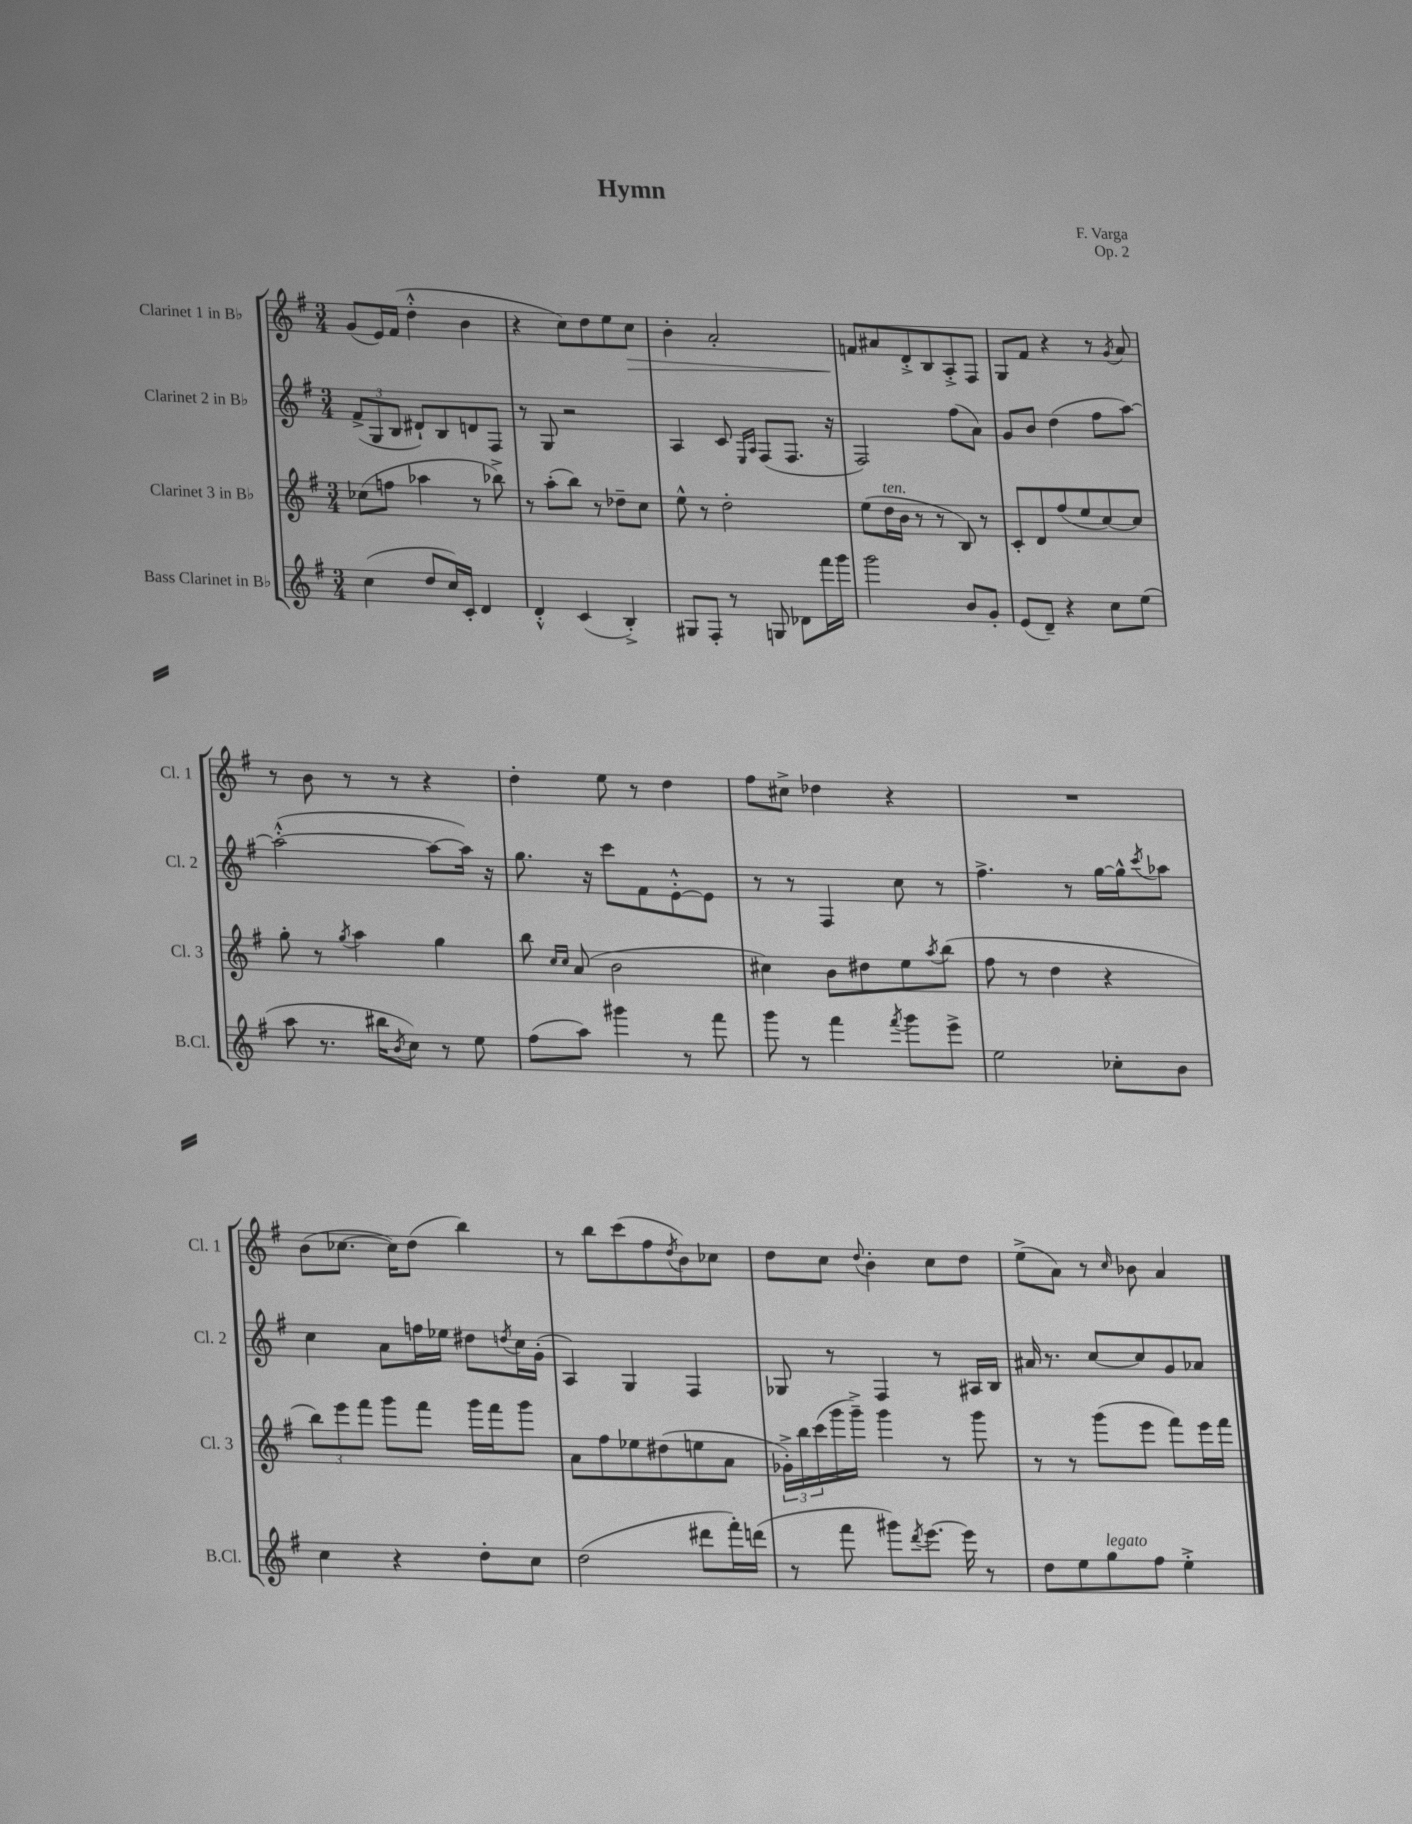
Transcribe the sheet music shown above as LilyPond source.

\header { title = "Hymn" composer = "F. Varga" opus = "Op. 2" }
<<
\new StaffGroup <<
\new Staff = "s0" \with { instrumentName = "Clarinet 1 in Bb" shortInstrumentName = "Cl. 1" } {
    \clef treble \key g \major \numericTimeSignature \time 3/4
    g'8( e'16) fis'16( d''4-.-^ b'4 |
    r4 c''8) d''8 e''8 c''8\> |
    b'4-. a'2-. |
    f'8\! ais'8 d'8-.-> b8 a8-.-> fis8 |
    g8 fis'8 r4 r8 \acciaccatura { g'8 } a'8 |
    r8 b'8 r8 r8 r4 |
    d''4-. e''8 r8 d''4 |
    fis''8 cis''8-> des''4 r4 |
    R2. |
    b'8( ces''8.~ ces''16) d''8( b''4) |
    r8 b''8 c'''8( fis''8 \acciaccatura { d''8 } b'8) ces''8 |
    d''8 c''8 \appoggiatura { d''8 } b'4-. c''8 d''8 |
    e''8->( a'8) r8 \grace { c''16 } bes'8 a'4 \bar "|." |
}
\new Staff = "s1" \with { instrumentName = "Clarinet 2 in Bb" shortInstrumentName = "Cl. 2" } {
    \clef treble \key g \major \numericTimeSignature \time 3/4
    \tuplet 3/2 { fis'8->( g8 b8 } dis'8-!) b8 d'8 fis8 |
    r8 g8 r2 |
    a4 c'8 \grace { e16 a16 } fis8( fis8. r16 |
    fis2) fis''8( a'8) |
    g'8 b'8 d''4( fis''8 a''8~) |
    a''2~-.-^( a''8~ a''16) r16 |
    g''8. r16 c'''8 fis'8 e'8~-.-^ e'8 |
    r8 r8 fis4 c''8 r8 |
    fis''4.-> r8 g''16~ g''16-^ \acciaccatura { c'''8 } aes''8 |
    c''4 a'8 f''16 ees''16 dis''8 \acciaccatura { d''8 } c''16 g'16-.( |
    a4) g4 fis4 |
    ges8 r8 fis4 r8 ais16 b16 |
    ais'16 r8. c''8~ c''8 g'8 aes'8 \bar "|." |
}
\new Staff = "s2" \with { instrumentName = "Clarinet 3 in Bb" shortInstrumentName = "Cl. 3" } {
    \clef treble \key g \major \numericTimeSignature \time 3/4
    ces''8( f''8 aes''4 r8 bes''8->) |
    r8 a''8-.( b''8) r8 des''8-- c''8 |
    e''8-^ r8 d''2-. |
    e''8( d''16^\markup { \italic "ten." } b'16 r8 r8 b8) r8 |
    c'8-. d'8 fis''8( e''8 c''8~) c''8 |
    g''8-. r8 \acciaccatura { g''8 } a''4 g''4 |
    b''8 \grace { c''16 c''16 } a'8( b'2 |
    cis''4) b'8 dis''8 e''8 \acciaccatura { a''8 } b''8( |
    fis''8 r8 d''4 r4 |
    \tuplet 3/2 { b''8) e'''8 fis'''8 } g'''8 fis'''8 g'''16 fis'''16 g'''8 |
    a'8 fis''8 ees''8 dis''8( e''8 a'8 |
    \tuplet 3/2 { ges'16-.->) b''16 c'''16( } g'''16 g'''16--->) g'''4 r8 g'''8 |
    r8 r8 g'''8( e'''8 fis'''8) e'''16 fis'''16 \bar "|." |
}
\new Staff = "s3" \with { instrumentName = "Bass Clarinet in Bb" shortInstrumentName = "B.Cl." } {
    \clef treble \key g \major \numericTimeSignature \time 3/4
    c''4( d''8 c''16) c'16-. d'4 |
    d'4-.-^ c'4( b4-.->) |
    gis8 fis8-. r8 g8 des'8 fis'''16 g'''16 |
    g'''2 b'8 g'8-. |
    e'8( d'8--) r4 c''8 e''8( |
    a''8 r8. bis''16 \acciaccatura { b'8 } c''8) r8 e''8 |
    fis''8( a''8) gis'''4 r8 fis'''8 |
    g'''8 r8 fis'''4 \acciaccatura { fis'''8 } g'''8 e'''8-> |
    e''2 ces''8-. b'8 |
    c''4 r4 d''8-. c''8 |
    d''2( dis'''8 fis'''16-.) d'''16( |
    r8 fis'''8 gis'''8) \acciaccatura { d'''8 } e'''8.~ e'''16 r8 |
    d''8 e''8 g''8^\markup { \italic "legato" } fis''8 e''4-.-> \bar "|." |
}
>>
>>
\layout { \context { \Score \remove "Bar_number_engraver" } }
